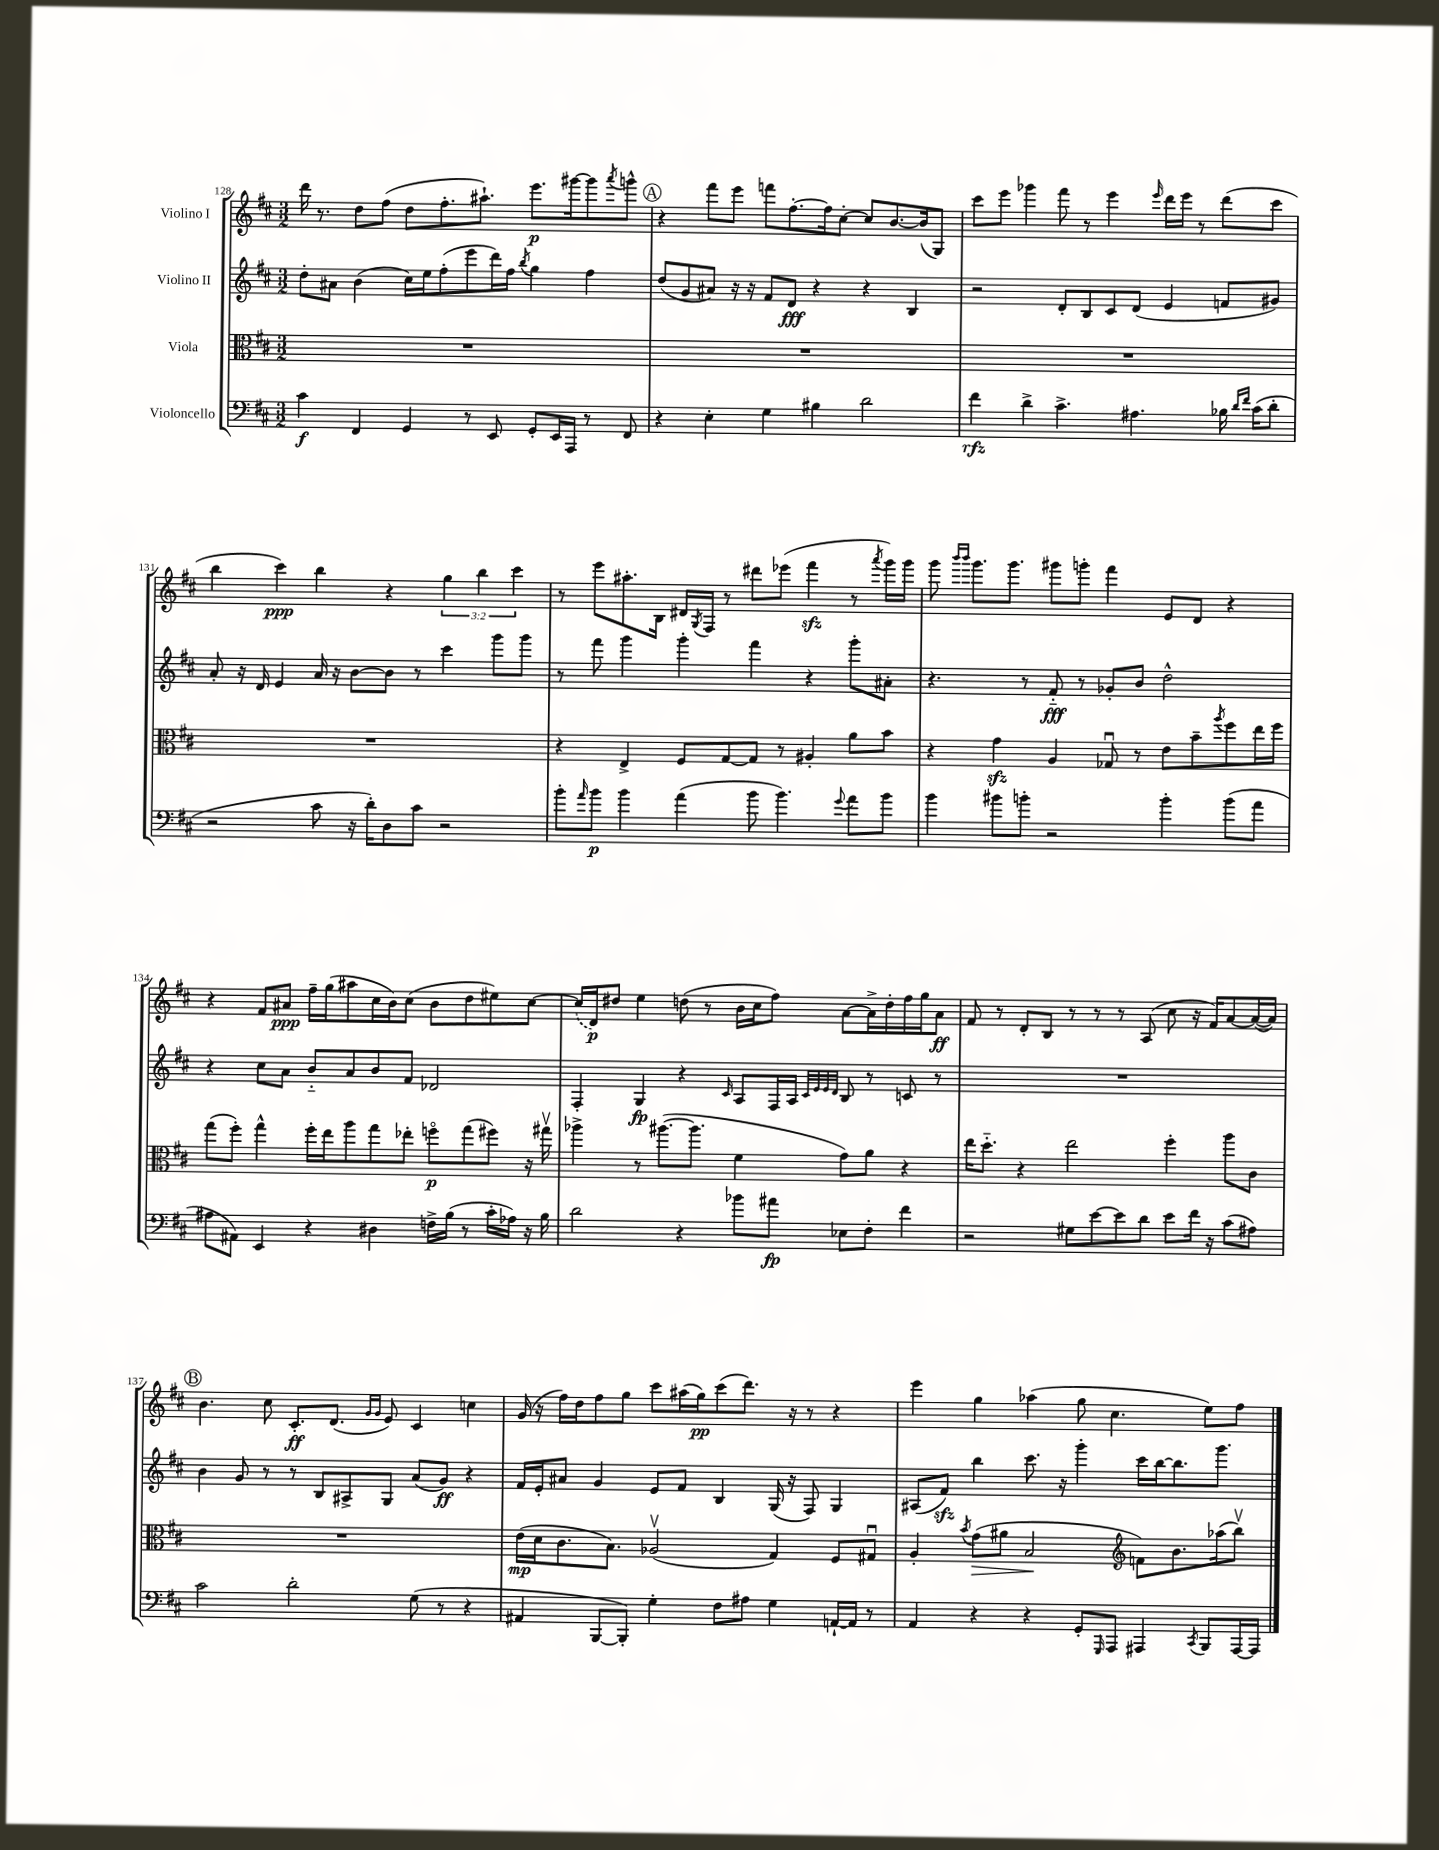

**kern	**kern	**kern	**kern
*staff4	*staff3	*staff2	*staff1
*clefF4	*clefC3	*clefG2	*clefG2
*k[f#c#]	*k[f#c#]	*k[f#c#]	*k[f#c#]
*M3/2	*M3/2	*M3/2	*M3/2
4c#\	1.r	8dd'\L	16ddd\
.	.	.	8.r
.	.	8a#\J	.
4FF#/	.	(4b\	8dd\L
.	.	.	(8ff#\J
4GG/	.	16cc#\LL)	8dd\L
.	.	16ee\J	.
.	.	(8ff#'\	8.ff#'\
8r	.	8eee\	.
.	.	.	8.aa#`\J)
8EE/	.	16ddd\L)	.
.	.	16ff#\JJ	.
.	.	8qbb/	.
8GG'/L	.	4gg\	8.eee\L
16EE/L	.	.	.
16AAA/JJ	.	.	[16ggg#\k
8r	.	4ff#\	8ggg#\]
.	.	.	8qaaa/
8FF#/	.	.	8ggg^^\J
=	=	=	=
4r	1.r	(8dd/L	4r
.	.	8g/	.
4E'\	.	8a#/J)	8fff#\L
.	.	16r	8eee\J
.	.	16r	.
4G\	.	8f#/L	8fff\L
.	.	8d/J	[8.ff#'\
4B#\	.	4r	.
.	.	.	16ff#\]k
.	.	.	[8cc#'\J
2d\	.	4r	8cc#/]L
.	.	.	[8.b/
.	.	4B/	.
.	.	.	(16b/]k
.	.	.	8G/J)
=	=	=	=
4f#\	1.r	2r	8ccc#\L
.	.	.	8eee\J
4d^\	.	.	4ggg-\
4.c#^\	.	8d'/L	8fff#\
.	.	8B/	8r
.	.	8c#/	4eee\
4.A#\	.	(8d/J	.
.	.	.	16qqeee/
.	.	4e/	16ddd\LL
.	.	.	16eee\JJ
.	.	.	8r
16B-\	.	8f/L	(8ddd\L
16qqd/LL	.	.	.
16qqf#/JJ	.	.	.
(16c#\LK	.	.	.
8d'\J	.	8g#/J)	8ccc#\J
=	=	=	=
2r	1.r	8a'/	4bb\
.	.	16r	.
.	.	16d/	.
.	.	4e/	4ccc#\)
8c#\	.	16a/	4bb\
.	.	16r	.
16r	.	[8b\L	.
16d'\LK)	.	.	.
8D\	.	8b\]J	4r
8c#\J	.	8r	.
2r	.	4ccc#\	6gg\
.	.	.	6bb\
.	.	8ggg\L	.
.	.	.	6ccc#\
.	.	8ggg\J	.
=	=	=	=
8b'\L	4r	8r	8r
16qqa/	.	.	.
8b\J	.	8fff#\	8eee\L
4b\	4E^/	4ggg\	8.aa#'\
.	.	.	16B\Jk
(4a\	8F#/L	4ggg'\	16d#/LL
.	.	.	8qG/
.	.	.	16F#/JJ
.	[8G/	.	8r
8b\	8G/]J	4fff#\	8ddd#\L
4.b\)	8r	.	(8eee-\J
.	4A#'/	4r	4fff#\
8qqg/	.	.	.
8a\L	8a\L	8ggg'\L	8r
.	.	.	8qaaa/
8b\J	8b\J	8a#'\J	16ggg\LL)
.	.	.	16ggg\JJ
=	=	=	=
4b\	4r	4.r	8ggg\
.	.	.	16qqbbb/LL
.	.	.	16qqbbb/JJ
.	.	.	8.ggg\L
8b#\L	4g\	.	.
.	.	.	8.ggg\J
8b'\J	.	8r	.
2r	4A/	8f#'~/	8ggg#\L
.	.	8r	8ggg'\J
.	8G-u/	8g-'/L	4fff#\
.	8r	8b/J	.
4b'\	8e\L	2dd^^\	8e/L
.	8b~\	.	8d/J
.	8qaa/	.	.
(8b\L	8ff#\	.	4r
8a\J	16ee\L	.	.
.	16ff#\JJ	.	.
=	=	=	=
8A#\L	(8gg\L	4r	4r
8AA#\J)	8ff#'\J)	.	.
4EE/	4gg^^\	8cc#\L	8f#/L
.	.	8a\J	8a#/J
4r	16ff#'\LL	8b'~/L	16ff#~\LL
.	16ee\J	.	(16gg\J
.	8aa\	8a/	8aa#\
4D#\	8gg\	8b/	16cc#\L
.	.	.	16b\J)
.	8ee-'\J	8f#/J	(8cc#\J
16F^\LL	8ffo\L	2d-/	8b\L
(16B\JJ	.	.	.
8r	(8gg\	.	8dd\
16c#'\LL	8ff#\J)	.	8ee#\)
16A-\JJ)	.	.	.
16r	16r	.	[8cc#\J
16B\	16gg#v\	.	.
=	=	=	=
2d\	4aa-^\	4F#'/	(16cc#/]LL
.	.	.	16d/J)
.	.	.	8dd#/J
.	8r	4G/	4ee\
.	([8.aa#\L	.	.
4r	.	4r	(8dd\
.	8.aa#\]J	.	.
.	.	.	8r
.	.	16qqc#/	.
8b-\L	4f#\	8A/L	16b\LL
.	.	.	16cc#\J
8a#\J	.	16F#/L	8ff#\J)
.	.	16A/JJ	.
.	.	32qqc#/LLL	.
.	.	32qqe/	.
.	.	32qqe/	.
.	.	32qqd/JJJ	.
8E-\L	8g\L)	8B/	[8a\L
8F#'\J	8a\J	8r	16a^\]L
.	.	.	16dd'\
4f#\	4r	8c/	16ff#\
.	.	.	16gg\J
.	.	8r	8a\J
=	=	=	=
2r	16ee\LK	1.r	8f#/
.	8.dd'~\J	.	.
.	.	.	8r
.	4r	.	8d'/L
.	.	.	8B/J
8G#\L	2ee\	.	8r
[8e\	.	.	8r
8e\]	.	.	8r
8d\J	.	.	(8A/
8e\L	4ff#'\	.	8cc#\
16f#\Jk	.	.	16r
16r	.	.	16f#/LK)
(8c#\L	8aa\L	.	[8a/
8A#\J)	8c#\J	.	(16a/_L
.	.	.	16a/]JJ)
=	=	=	=
2c#\	1.r	4b\	4.b\
.	.	8g/	.
.	.	8r	8cc#\
2d'\	.	8r	8.c#'/L
.	.	8B/L	.
.	.	.	(8.d/J
.	.	8A#^/	.
.	.	.	16qqg/LL
.	.	.	16qqg/JJ
.	.	8G/J	8e/)
(8G\	.	(8a/L	4c#/
8r	.	8g/J)	.
4r	.	4r	4cc\
=	=	=	=
4AA#/	(16e\LL	16f#/LL	(16g/
.	16d\J	16e'/J	16r
.	8.c#\	8a#/J	16ff#\LL)
.	.	.	16dd\J
[8BBB/L	.	4g/	8ff#\
.	8.B\J)	.	.
8BBB'/]J)	.	.	8gg\J
4G'\	(2A-v/	8e/L	8ccc#\L
.	.	8f#/J	(16aa#\L
.	.	.	16gg\J)
8F#\L	.	4B/	(8ccc#\
8A#\J	.	.	8.ddd\J)
4G\	4G/)	(16G/	.
.	.	16r	16r
.	.	8F#/)	8r
[16AA`/LL	8F#/L	4G/	4r
16AA/]JJ	.	.	.
8r	8G#u/J	.	.
=	=	=	=
4AA/	4A'/	(8A#/L	4eee\
.	.	8f#/J)	.
.	8qb/	.	.
4r	(8g\L	4bb\	4gg\
.	8a#\J	.	.
4r	2B/	8.ccc#\	(4aa-\
.	.	16r	.
8GG'/L	.	4ggg'\	8gg\
16qqGGG/	.	.	.
8AAA/J	.	.	4.cc#\
*	*clefG2	*	*
4AAA#/	8f\L)	16ccc#\LL	.
.	.	[16bb\J	.
.	8.b\	8.bb\]	.
8qCC#/	.	.	.
8BBB/L	.	.	8ee\L)
.	(16aa-\k	8.ggg\J	.
[16AAA#/L	8bbv\J)	.	8ff#\J
16AAA#/]JJ	.	.	.
==	==	==	==
*-	*-	*-	*-
